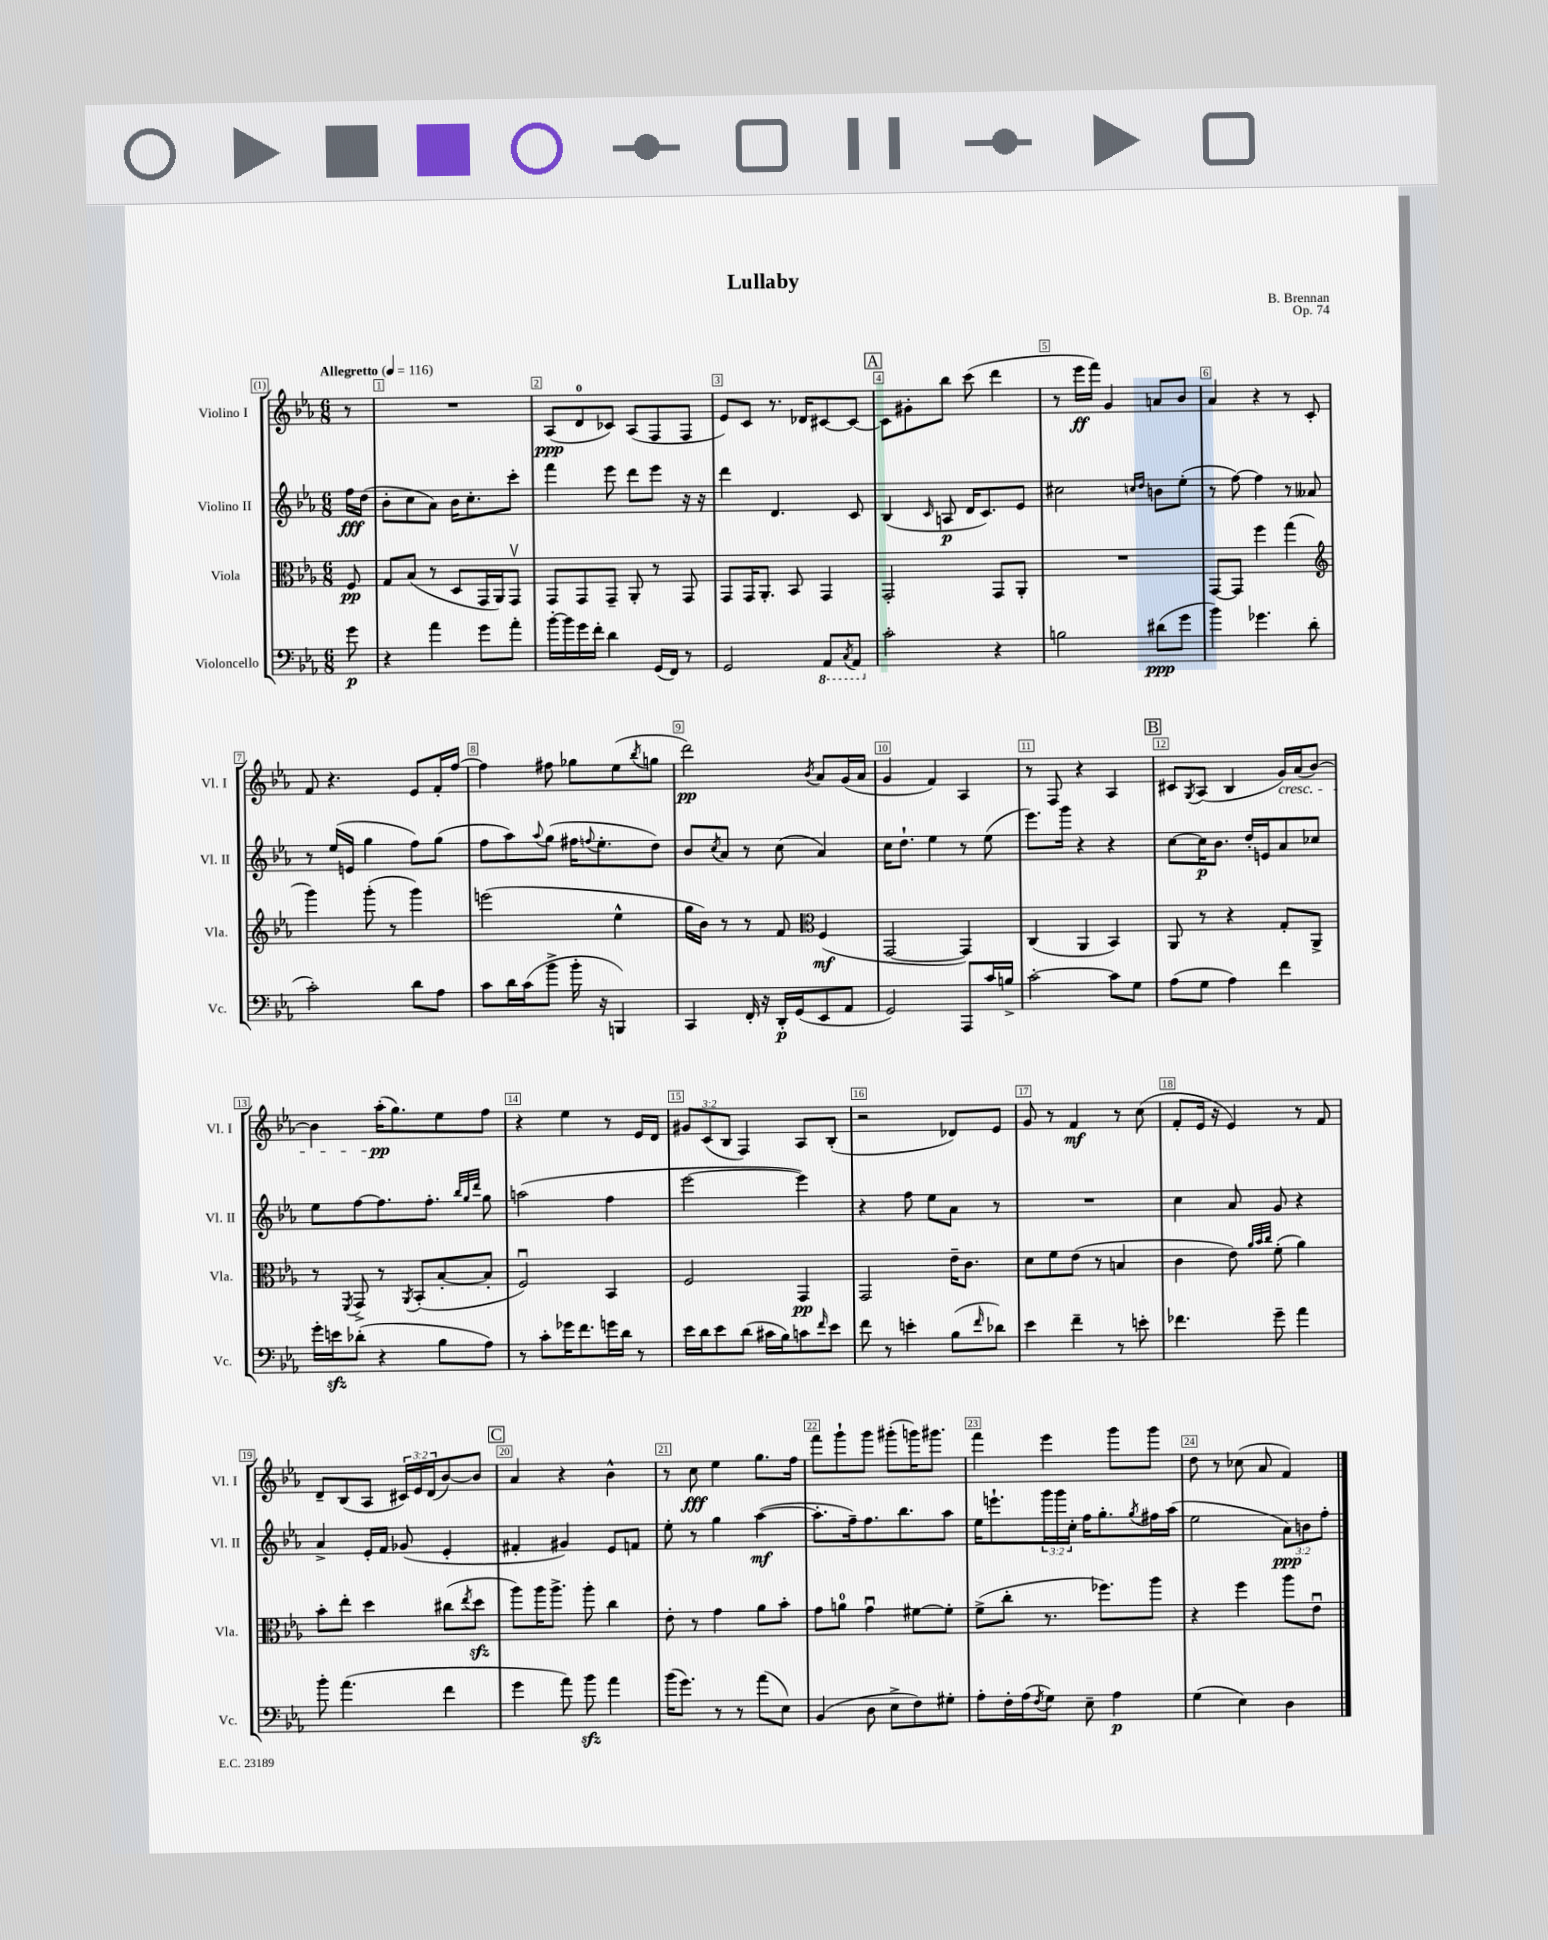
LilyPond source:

\header { title = "Lullaby" composer = "B. Brennan" opus = "Op. 74" }
<<
\new StaffGroup <<
\new Staff = "s0" \with { instrumentName = "Violino I" shortInstrumentName = "Vl. I" } {
    \clef treble \key ees \major \numericTimeSignature \time 6/8 \override Staff.TupletNumber.text = #tuplet-number::calc-fraction-text \partial 8 \tempo "Allegretto" 4 = 116
    r8 |
    R2. |
    aes8\ppp( d'8-0 ces'8) aes8( f8 f8 |
    ees'8) c'8 r8. des'16 cis'8~ cis'8~ |
    \mark \markup { \box "A" } cis'8 gis'8-. bes''8 c'''8( d'''4 |
    r8 ees'''16\ff f'''16) g'4 a'8 bes'8 |
    aes'4 r4 r8 c'8-. |
    f'8 r4. ees'8 f'16-. f''16~ |
    f''4 fis''8 ges''8 ees''8( \acciaccatura { bes''8 } g''8 |
    d'''2\pp) \acciaccatura { bes'8 } aes'8 g'16( aes'16 |
    g'4 f'4) aes4 |
    r8 f8 r4 aes4 |
    \mark \markup { \box "B" } cis'8 \acciaccatura { g8 } aes8( bes4 g'16\cresc) aes'16( bes'8~) |
    bes'4 aes''16-.\pp\!( g''8.) ees''8 f''8 |
    r4 ees''4 r8 ees'16 d'16 |
    \tuplet 3/2 { gis'8 c'8( bes8 } f4) aes8 bes8-.( |
    r2 des'8) ees'8 |
    g'8 r8 f'4\mf r8 c''8( |
    f'8-. ees'16 r16 ees'4) r8 f'8 |
    d'8-- bes8( aes8 \tuplet 3/2 { cis'16) ees'16 d'16( } bes'8~) bes'8 |
    \mark \markup { \box "C" } aes'4 r4 bes'4-^ |
    r8 c''8\fff ees''4 g''8. f''16 |
    f'''8 g'''8-! g'''8 gis'''8-.( g'''16) gis'''8. |
    f'''4 ees'''4 g'''8 g'''8 |
    d''8 r8 ces''8( aes'8 f'4) \bar "|." |
}
\new Staff = "s1" \with { instrumentName = "Violino II" shortInstrumentName = "Vl. II" } {
    \clef treble \key ees \major \numericTimeSignature \time 6/8 \override Staff.TupletNumber.text = #tuplet-number::calc-fraction-text \partial 8
    f''16\fff d''16( |
    bes'8-. c''8 aes'8) bes'16 c''8.-. c'''8-. |
    f'''4 ees'''8 d'''8 ees'''8 r16 r16 |
    d'''4 d'4. c'8 |
    \mark \markup { \box "A" } bes4( \grace { c'16 } a8\p d'16 c'8.) ees'8 |
    cis''2 \grace { c''16 d''16 } b'8 ees''8-.( |
    r8 f''8~) f''4 r8 aeses'8 |
    r8 ees''16( e'16 g''4 f''8) g''8( |
    f''8 aes''8) \appoggiatura { aes''8 } g''8( fis''16 \appoggiatura { f''8 } ees''8.-. d''8) |
    bes'8 \acciaccatura { c''8 } aes'8 r8 c''8( aes'4) |
    c''16 d''8.-! ees''4 r8 ees''8( |
    ees'''8.) g'''16 r4 r4 |
    \mark \markup { \box "B" } c''8~ c''16\p bes'8. d''16-. e'16 aes'8 ces''8 |
    ees''8 f''8~ f''8. f''8.-. \grace { bes''32 g''32 d'''32 } g''8 |
    a''2( f''4 |
    ees'''2~ ees'''4) |
    r4 f''8 ees''8 aes'8 r8 |
    R2. |
    c''4 aes'8 g'8 r4 |
    aes'4-> ees'16-. f'16 ges'8( ees'4-. |
    \mark \markup { \box "C" } fis'4-. gis'4) ees'8 f'8 |
    ees''8-. r8 g''4 aes''4~\mf( |
    aes''8.-. f''16--) f''8. bes''8. aes''8 |
    ees''16 e'''8.-! \tuplet 3/2 { g'''16 g'''16 c''16-. } f''16 g''8.-. \acciaccatura { g''8 } fis''16 aes''16( |
    ees''2 \tuplet 3/2 { aes'8\ppp) b'8 f''8-. } \bar "|." |
}
\new Staff = "s2" \with { instrumentName = "Viola" shortInstrumentName = "Vla." } {
    \clef alto \key ees \major \numericTimeSignature \time 6/8 \partial 8
    f8\pp |
    g8 bes8( r8 d8 g,16 aes,16) g,8\upbow |
    g,8 g,8 g,8-- aes,8-. r8 g,8 |
    g,8 g,16 aes,8.-. bes,8 g,4 |
    \mark \markup { \box "A" } g,2-. g,8 aes,8-. |
    R2. |
    g,8~ g,8 f''4 g''4( |
    \clef treble g'''4) g'''8-.( r8 g'''4) |
    e'''2( ees''4-^ |
    g''16 bes'16) r8 r8 f'8 \clef alto f4\mf( |
    g,2~ g,4) |
    c4( aes,4 bes,4) |
    \mark \markup { \box "B" } aes,8 r8 r4 g8-. aes,8-> |
    r8 \acciaccatura { f,8 } g,8-> r8 \acciaccatura { aes,8 } bes,8-.( bes8~-. bes8-. |
    f2\downbow) bes,4 |
    f2 g,4\pp |
    g,2 ees'16-- c'8. |
    d'8 f'8 ees'8( r8 b4 |
    c'4 ees'8) \grace { aes'32 bes'32 c''32 } f'8-.( aes'4) |
    bes'8-. ees''8-. d''4 cis''8( \acciaccatura { ees''8 } d''8\sfz |
    \mark \markup { \box "C" } aes''8) aes''16 aes''8.-> aes''8-. c''4 |
    ees'8-. r8 g'4 aes'8 bes'8-. |
    g'8 a'8-0 g'4\downbow fis'8~ fis'8-. |
    f'8->( c''8-. r8. fes''8.) aes''8 |
    r4 f''4 aes''8 ees'8\downbow \bar "|." |
}
\new Staff = "s3" \with { instrumentName = "Violoncello" shortInstrumentName = "Vc." } {
    \clef bass \key ees \major \numericTimeSignature \time 6/8 \partial 8
    g'8\p |
    r4 aes'4 g'8 aes'8-. |
    bes'16~-. bes'16 g'16 f'16-. d'4 g,16( f,16) r8 |
    g,2 \ottava #-1 aes,,8 \acciaccatura { c,8 } aes,,8 \ottava #0 |
    \mark \markup { \box "A" } c'2-. r4 |
    b2 dis'8\ppp( g'8 |
    bes'4) ges'4. d'8( |
    c'2-.) d'8 aes8 |
    c'8 d'16 c'16( bes'8-> bes'16-. r16 b,,4) |
    c,4 f,16-. r16 d,16-.\p g,16( ees,8 aes,8 |
    g,2) aes,,8 c'16 b16-> |
    c'2~-. c'8 g8 |
    \mark \markup { \box "B" } aes8( g8 aes4) f'4 |
    g'16-. e'16\sfz des'8-.( r4 bes8 aes8) |
    r8 c'8-. ges'16 f'8. g'16 d'16 r8 |
    ees'16 d'16 ees'8 d'8( cis'16 bes16) c'8 \grace { f'16 } ees'8 |
    f'8 r8 e'4-. bes8( \grace { f'16 } des'8) |
    ees'4 f'4-- r8 e'8-. |
    fes'4. g'8-- aes'4 |
    bes'8-. aes'4.( f'4 |
    \mark \markup { \box "C" } g'4 aes'8) bes'8\sfz aes'4 |
    bes'16( g'8.) r8 r8 aes'8( ees8) |
    bes,4( d8 ees8-> f8) gis8-. |
    aes8-. f16-. aes16( \acciaccatura { f8 } g8) ees8-- aes4\p |
    g4( ees4) d4 \bar "|." |
}
>>
>>
\layout { \context { \Score \override BarNumber.break-visibility = ##(#f #t #t) barNumberVisibility = #all-bar-numbers-visible \override BarNumber.stencil = #(make-stencil-boxer 0.1 0.3 ly:text-interface::print) } }
